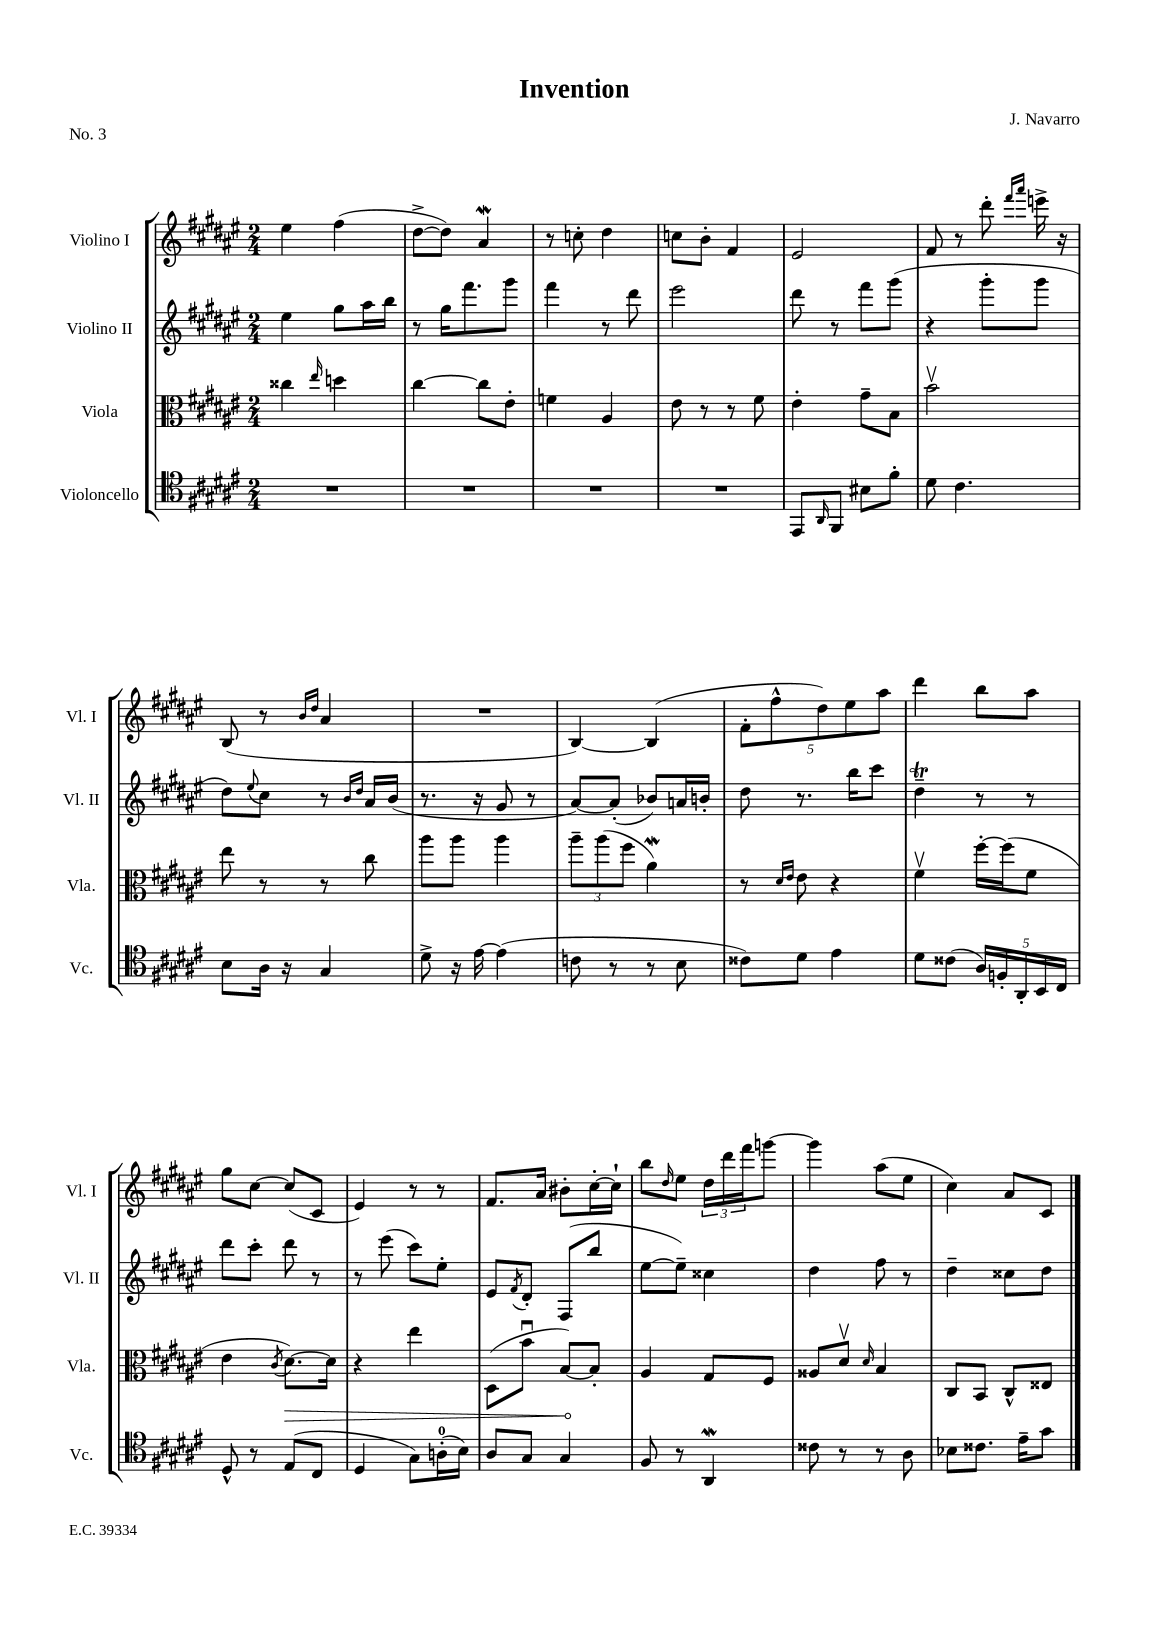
\header { title = "Invention" composer = "J. Navarro" piece = "No. 3" }
<<
\new StaffGroup <<
\new Staff = "s0" \with { instrumentName = "Violino I" shortInstrumentName = "Vl. I" } {
    \clef treble \key fis \major \numericTimeSignature \time 2/4
    eis''4 fis''4( |
    dis''8~-> dis''8) ais'4\mordent |
    r8 c''8-. dis''4 |
    c''8 b'8-. fis'4 |
    eis'2 |
    fis'8 r8 dis'''8-. \grace { fis'''16 ais'''16 } e'''16-> r16 |
    b8( r8 \grace { b'16 dis''16 } ais'4 |
    R2 |
    b4~) b4( |
    \tuplet 5/4 { fis'8-. fis''8-^ dis''8) eis''8 ais''8 } |
    dis'''4 b''8 ais''8 |
    gis''8 cis''8~ cis''8( cis'8 |
    eis'4) r8 r8 |
    fis'8. ais'16 bis'8-. cis''16~-. cis''16-! |
    b''8 \grace { dis''16 } eis''8 \tuplet 3/2 { dis''16 dis'''16 fis'''16 } g'''8~ |
    g'''4 ais''8( eis''8 |
    cis''4) ais'8 cis'8 \bar "|." |
}
\new Staff = "s1" \with { instrumentName = "Violino II" shortInstrumentName = "Vl. II" } {
    \clef treble \key fis \major \numericTimeSignature \time 2/4
    eis''4 gis''8 ais''16 b''16 |
    r8 gis''16 fis'''8. gis'''8 |
    fis'''4 r8 dis'''8 |
    eis'''2 |
    dis'''8 r8 fis'''8 gis'''8( |
    r4 gis'''8-. gis'''8 |
    dis''8) \appoggiatura { eis''8 } cis''8 r8 \grace { b'16 dis''16 } ais'16 b'16( |
    r8. r16 gis'8 r8 |
    ais'8~) ais'8-.( bes'8) a'16 b'16-. |
    dis''8 r8. b''16 cis'''8 |
    dis''4--\trill r8 r8 |
    dis'''8 cis'''8-. dis'''8 r8 |
    r8 eis'''8( cis'''8) eis''8-. |
    eis'8 \acciaccatura { fis'8 } dis'8-. fis8( b''8 |
    eis''8~ eis''8--) cisis''4 |
    dis''4 fis''8 r8 |
    dis''4-- cisis''8 dis''8 \bar "|." |
}
\new Staff = "s2" \with { instrumentName = "Viola" shortInstrumentName = "Vla." } {
    \clef alto \key fis \major \numericTimeSignature \time 2/4
    cisis''4 \grace { eis''16 } d''4 |
    cis''4~ cis''8 eis'8-. |
    f'4 ais4 |
    eis'8 r8 r8 fis'8 |
    eis'4-. gis'8-- b8 |
    b'2\upbow |
    eis''8 r8 r8 cis''8 |
    ais''8 ais''8 ais''4 |
    \tuplet 3/2 { ais''8-- ais''8( fis''8 } ais'4\mordent) |
    r8 \grace { dis'16 eis'16 } eis'8 r4 |
    fis'4\upbow fis''16~-. fis''16( fis'8 |
    eis'4 \acciaccatura { cis'8 } \once \override Hairpin.circled-tip = ##t dis'8.~\>) dis'16 |
    r4 eis''4 |
    dis8( b'8\downbow b8~\!) b8-. |
    ais4 gis8 fis8 |
    aisis8 dis'8\upbow \grace { dis'16 } b4 |
    cis8 b,8 cis8-^ eisis8 \bar "|." |
}
\new Staff = "s3" \with { instrumentName = "Violoncello" shortInstrumentName = "Vc." } {
    \clef tenor \key fis \major \numericTimeSignature \time 2/4
    R2 |
    R2 |
    R2 |
    R2 |
    eis,8 \grace { ais,16 } fis,8 bis8 fis'8-. |
    dis'8 cis'4. |
    b8 ais16 r16 gis4 |
    dis'8-> r16 eis'16~ eis'4( |
    c'8 r8 r8 b8 |
    cisis'8) dis'8 eis'4 |
    dis'8 cisis'8( \tuplet 5/4 { ais16) f16-. ais,16-. b,16 cis16 } |
    dis8-^ r8 eis8( cis8 |
    dis4 gis8) a16-0-.( b16) |
    ais8 gis8 gis4 |
    fis8 r8 ais,4\mordent |
    cisis'8 r8 r8 ais8 |
    bes8 cisis'8. eis'16-- gis'8 \bar "|." |
}
>>
>>
\layout { \context { \Score \remove "Bar_number_engraver" } }
